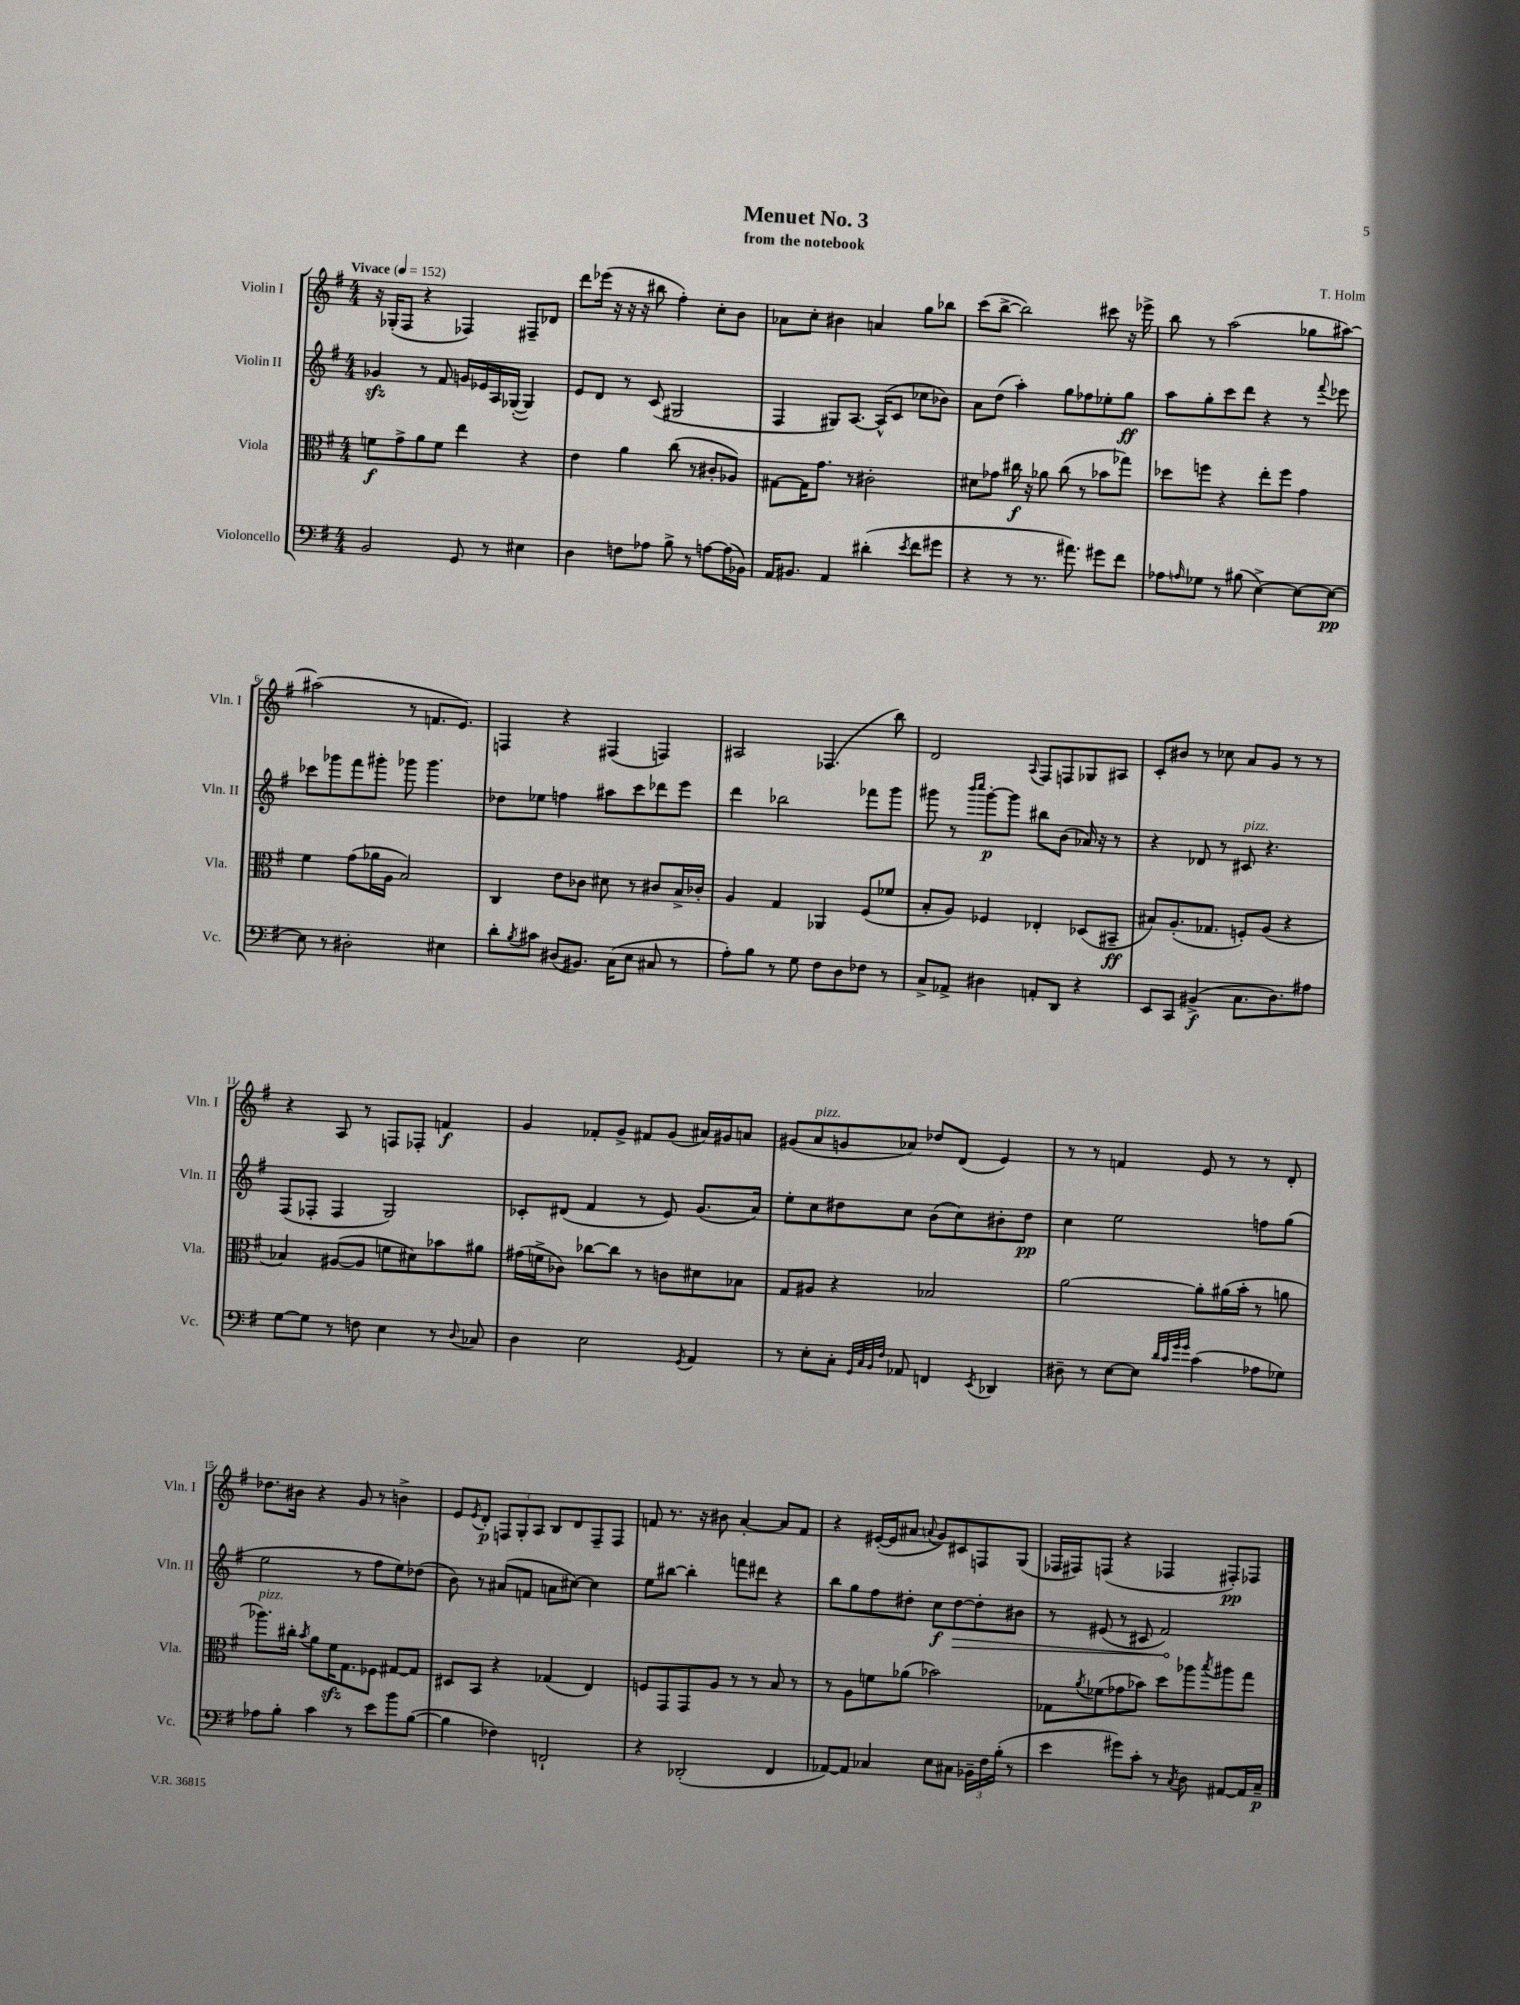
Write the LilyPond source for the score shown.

\header { title = "Menuet No. 3" composer = "T. Holm" subtitle = "from the notebook" }
<<
\new StaffGroup <<
\new Staff = "s0" \with { instrumentName = "Violin I" shortInstrumentName = "Vln. I" } {
    \clef treble \key g \major \numericTimeSignature \time 4/4 \tempo "Vivace" 4 = 152
    r16 ges16-.( fis8 r4 fes4) fis8-- des'8 |
    d'''8 ees'''16( r16 r16 r16 bis''8 fis''4-.) c''8-. b'8 |
    aes'8 c''8-. bis'4 a'4 g''8 bes''8 |
    c'''8( b''8~-> b''2) cis'''8 r16 ees'''16-> |
    b''8 r8 a''2( ges''8 ais''8~) |
    ais''2( r8 f'8. e'8.) |
    f4 r4 fis4( f4) |
    ais2 fes4.( b''8) |
    d'2 \appoggiatura { a8 } fis8 f8 ges8 ais8 |
    c'8-. bis'8 r8 ces''8 a'8 g'8 r8 r8 |
    r4 a8 r8 f8 fes8-. f'4\f |
    g'4 fes'8-. g'8-> fis'8 g'8( ais'16) gis'16 a'8 |
    gis'8( a'8^\markup { \italic "pizz." } g'8 aes'8) des''8 d'8( e'4) |
    r8 r8 f'4 e'8 r8 r8 d'8-. |
    des''8. bis'16 r4 g'8 r8 b'4-> |
    e'8 \acciaccatura { e'8 } d'8-.\p \tuplet 3/2 { f8 g8-. a8 } b8 d'8 f8-- f8 |
    f'8 r8. r16 bis'8 a'4~-. a'8 f'8 |
    r4 eis'16~-.( eis'16 ais'8 \appoggiatura { a'8 } g'8) cis'8 f8 g8( |
    fes16 fis16) f8( r4 fes4 fis8-.\pp) fes8 \bar "|." |
}
\new Staff = "s1" \with { instrumentName = "Violin II" shortInstrumentName = "Vln. II" } {
    \clef treble \key g \major \numericTimeSignature \time 4/4
    ges'4\sfz r8 fis'8 g'16 ees'16 a16 ges16~-.( ges4) |
    e'8 d'8 r8 c'8( gis2 |
    fis4 gis8) a8.~ a16-^( c'8 ces''8 bes'8) |
    a'8 d''8( a''4-.) g''8 fes''8 ees''8-. g''8\ff |
    a''8 g''8-. c'''8 d'''8 r4 r8 \appoggiatura { fis'''8 } ees'''8 |
    ces'''8 ges'''8 fis'''8 gis'''8-. ges'''8 ges'''4. |
    des''8 ees''8 f''4 ais''8 c'''8 des'''8 e'''8 |
    d'''4 bes''2 fes'''8 g'''8 |
    gis'''8 r8 \grace { b'''16 c''''16 } gis'''8~-.\p gis'''8 bis''8 b'8( aes'16) r16 r8 |
    r4 des'8 r8 cis'8^\markup { \italic "pizz." } r4. |
    fis8( fes8-. fes4 g2) |
    ces'8-. dis'8( fis'4 r8 e'8) g'8.( a'16) |
    e''8-. c''8 dis''8 c''8 b'8( c''8) bis'8-. dis''8\pp |
    c''4 e''2 f''8 g''8( |
    e''2 r8 fis''8 e''8) des''8( |
    b'8) r8 ais'8( f'8 a'8 cis''8~) cis''4 |
    e''8 bis''8~ bis''4-. f'''8 dis'''8 r4 |
    b''8 g''8 fis''8 dis''8-. c''8\f \once \override Hairpin.circled-tip = ##t dis''8~\> dis''8-. bis'8 |
    r8 eis'8( r8 cis'8 fis'2\!) \bar "|." |
}
\new Staff = "s2" \with { instrumentName = "Viola" shortInstrumentName = "Vla." } {
    \clef alto \key g \major \numericTimeSignature \time 4/4
    f'8\f g'8-> a'8 f'8 e''4 r4 |
    e'4 a'4 c''8( r8 cis'8-. aes8) |
    gis8~ gis16 g'8. r8 cis'2-. |
    dis'8 ges'8 cis''16\f r16 aes'8 cis''8( r8 bes'8 ges''8) |
    des''8 f''8 r4 e''8-. f''8 g'4 |
    fis'4 g'8( aes'16 a16 b2) |
    c4 e'8 ces'8 dis'8 r8 cis'8 b16-> ces'16-. |
    a4 g4 aes,4 fis8( fes'8 |
    b8-. a8) fes4 ees4-. des8( bis,8--\ff |
    bis8) a8.-.( ges8. f8-.) a8( r4 |
    bes4) ais8~( ais8 f'8 dis'8) bes'8 ais'8 |
    gis'16( f'16-> ces'8) ces''8~ ces''8 r8 c'8 dis'8 bes8 |
    g8 ais8 r4 bes2 |
    a'2~ a'8-. ais'16( b'16-. r8 a'8 |
    aes''8.^\markup { \italic "pizz." }) cis''16-. \acciaccatura { b'8 } a'8 fis'16\sfz g8. fes8 gis8~ gis8 |
    dis8 b,8 r4 ges4( e4) |
    f8 g,8 g,8 a8 r8 r8 b8 r8 |
    r8 a8 f'8 aes'8( bes'2) |
    ges8 \acciaccatura { a'8 } fes'8( ges'8 bes'8) d''8 aes''8 \acciaccatura { b''8 } ais''8 g''8 \bar "|." |
}
\new Staff = "s3" \with { instrumentName = "Violoncello" shortInstrumentName = "Vc." } {
    \clef bass \key g \major \numericTimeSignature \time 4/4
    b,2 g,8 r8 eis4 |
    d4 f8 aes8 b8-> r8 a8~ a16( bes,16) |
    a,16 bis,8. a,4 dis'4-.( \acciaccatura { e'8 } fis'8 gis'8 |
    r4 r8 r8. ais'8.) gis'8 fis'8 |
    aes8 \grace { a16 } ges8 r8 bis8( e4~->) e8~ e8~\pp |
    e8 r8 dis2-. eis4 |
    d'8-. \acciaccatura { b8 } cis'8 dis8( bis,8.) c16( e8 cis8 r8 |
    a8-.) b8 r8 g8 fis8 d8 fes8 r8 |
    c8-> aes,8-> dis4 a,8-. d,8 r4 |
    e,8 c,8 bis,4->\f( c8. d8.) ais8 |
    g8~ g8 r8 f8 e4 r8 \appoggiatura { d8 } ces8 |
    d4 e2 \acciaccatura { g,8 } a,4 |
    r8 e8-. c8-. \grace { g,32 c32 b,32 fis32 } aes,8 f,4 \acciaccatura { e,8 } des,4 |
    dis8-- r8 e8~ e8 \grace { d'32 c'32 g'32 g'32 } c'4( aes8 ges8) |
    aes8 b8-. c'4 r8 e'8 b'8 b8~( |
    b4 fes4) f,2-! |
    r4 des,2-.( fis,4 |
    aes,8~) aes,8 ces4 e8 cis8 \tuplet 3/2 { bes,16-- fis16 b16-.( } r8 |
    e'4 gis'8) c'8-. r8 \acciaccatura { c8 } d8 ais,8~ ais,16 c16--\p \bar "|." |
}
>>
>>
